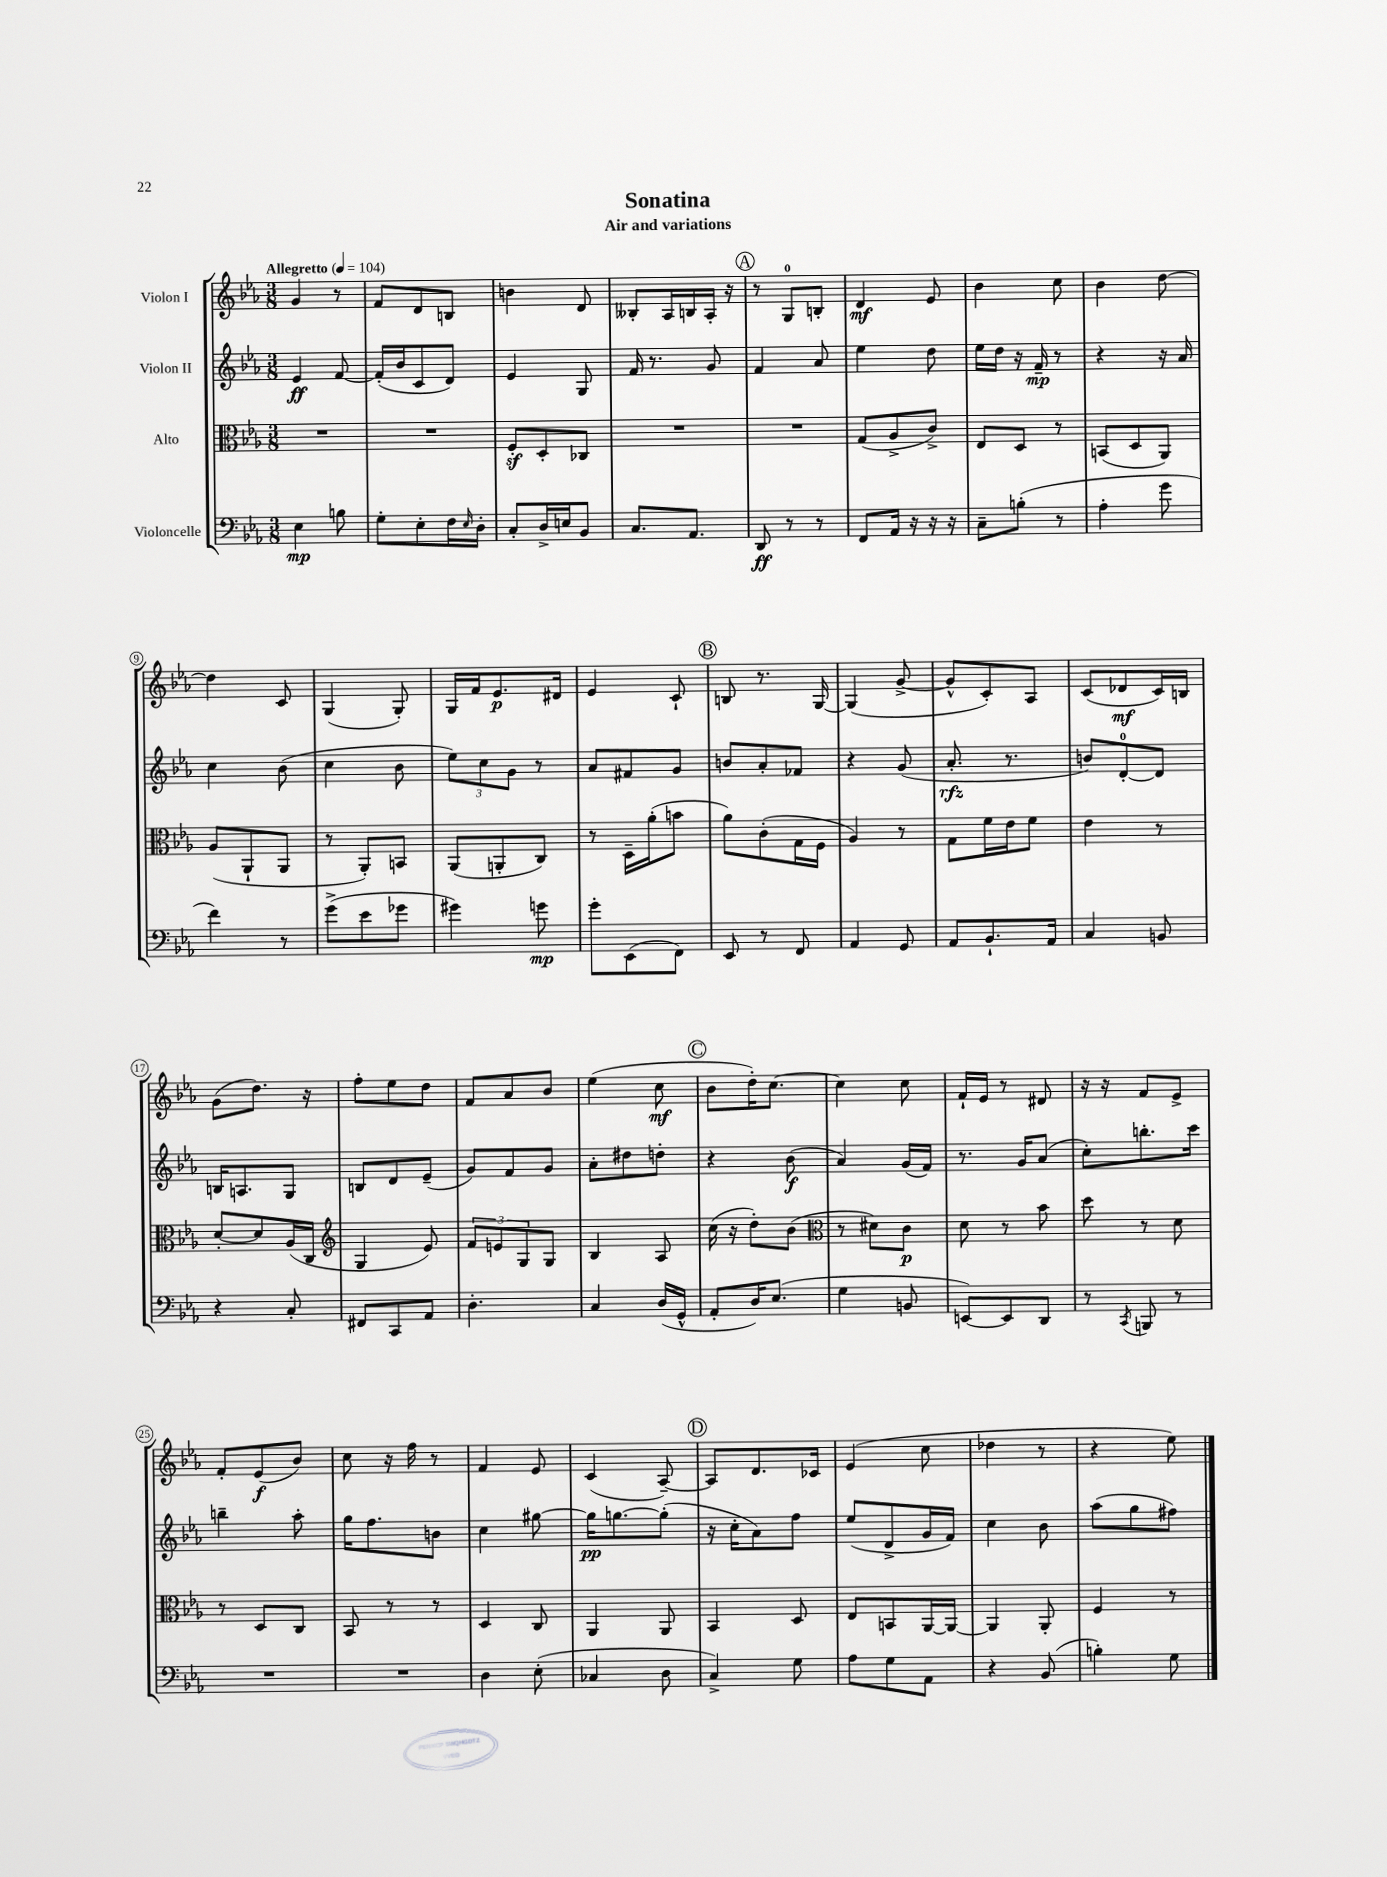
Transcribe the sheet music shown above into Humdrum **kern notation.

**kern	**kern	**kern	**kern
*staff4	*staff3	*staff2	*staff1
*clefF4	*clefC3	*clefG2	*clefG2
*k[b-e-a-]	*k[b-e-a-]	*k[b-e-a-]	*k[b-e-a-]
*M3/8	*M3/8	*M3/8	*M3/8
*MM104	*MM104	*MM104	*MM104
4E-\	4.r	4e-/	4g/
8B\	.	[8f/	8r
=	=	=	=
8G'\L	4.r	(16f'/]LL	8f/L
.	.	16b-/J	.
8E-'\	.	8c/	8d/
16F\L	.	8d/J)	8B/J
16qqE-/	.	.	.
16D'\JJ	.	.	.
=	=	=	=
8C'/L	8F'/L	4e-/	4b\
16D^/L	8D'/	.	.
16E/J	.	.	.
8BB-/J	8C-/J	8G/	8d/
=	=	=	=
8.C/L	4.r	16f/	8B--'/L
.	.	8.r	.
.	.	.	16A-/L
8.AA-/J	.	.	16B/
.	.	8g/	16A-'/JJ
.	.	.	16r
=	=	=	=
8DD/	4.r	4f/	8r
8r	.	.	8G/L
8r	.	8a-/	8B'/J
=	=	=	=
8FF/L	(8G/L	4ee-\	4d/
16AA-/Jk	8A-^/	.	.
16r	.	.	.
16r	8c^/J)	8dd\	8e-/
16r	.	.	.
=	=	=	=
8C~\L	8E-/L	16ee-\LL	4b-\
.	.	16dd\JJ	.
(8B'\J	8D/J	16r	.
.	.	16f~/	.
8r	8r	8r	8cc\
=	=	=	=
4A-'\	(8BB/L	4r	4b-\
.	8D/	.	.
8g\	8AA-/J)	16r	[8dd\
.	.	16a-/	.
=	=	=	=
4f\)	(8A-/L	4cc\	4dd\]
.	8AA-`/	.	.
8r	8AA-/J	(8b-\	8c/
=	=	=	=
(8g^\L	8r	4cc\	(4G/
8e-\	8AA-'/L)	.	.
8g-\J	8BB/J	8b-\	8G'/)
=	=	=	=
4g#\)	(8AA-/L	12ee-\L)	16G/LL
.	.	.	16f/J
.	.	12cc\	.
.	8AA'/	.	8.e-/
.	.	12g\J	.
8g\	8C/J)	8r	.
.	.	.	16d#/Jk
=	=	=	=
8g'\L	8r	8a-/L	4e-/
(8EE-\	16D~\LL	8f#/	.
.	(16a-'\J	.	.
8FF\J)	8b\J	8g/J	8c`/
=	=	=	=
8EE-/	8a-\L)	8b/L	8B/
8r	(8c'\	8a-'/	8.r
8FF/	16G\L	8f-/J	.
.	16F\JJ	.	[16G/
=	=	=	=
4AA-/	4A-/)	4r	(4G/]
8GG/	8r	(8g/	[8g^/
=	=	=	=
8AA-/L	8G\L	8.a-'/	8g^^/]L
8.BB-`/	16f\L	.	8c'/)
.	16e-\J	8.r	.
.	8f\J	.	8A-/J
16AA-/Jk	.	.	.
=	=	=	=
4C/	4e-\	8b/L)	(8c/L
.	.	[8d'/	8d-/
8BB/	8r	8d/]J	16c/L)
.	.	.	16B/JJ
=	=	=	=
4r	[8d'/L	16B/LK	(8g\L
.	.	8.A/	.
.	8d/]	.	8.dd\J)
8C'/	(16A-/L	8G/J	.
.	16C/JJ	.	16r
=	=	=	=
*	*clefG2	*	*
8FF#/L	4G/	8B/L	8ff'\L
8CC/	.	8d/	8ee-\
8AA-/J	8e-/)	(8e-~/J	8dd\J
=	=	=	=
4.D'\	12f/L	8g/L)	8f/L
.	12e/	.	.
.	.	8f/	8a-/
.	12G/	.	.
.	8G/J	8g/J	8b-/J
=	=	=	=
4C/	4B-/	8a-'\L	(4ee-\
.	.	8dd#\	.
(16D/LL	8A-/	8dd'\J	8cc\
16GG^^/JJ	.	.	.
=	=	=	=
8AA-'/L	(16cc\	4r	8b-\L
.	16r	.	.
16D/K)	8dd'\L)	.	16dd'\K)
(8.E-/J	.	.	[8.cc\J
.	(8b-\J	(8b-\	.
=	=	=	=
*	*clefC3	*	*
4G\	8r	4a-/)	4cc\]
.	8d#\L)	.	.
8BB/	8c\J	(16g/LL	8cc\
.	.	16f/JJ)	.
=	=	=	=
[8EE/L)	8d\	8.r	16f`/LL
.	.	.	16e-/JJ
8EE/]	8r	.	8r
.	.	16g/LK	.
8DD/J	8b-\	(8a-/J	8d#/
=	=	=	=
8r	8dd\	8cc'\L)	16r
.	.	.	16r
8qCC/	.	.	.
8BBB/	8r	8.bb'\	8f/L
8r	8d\	.	8e-^/J
.	.	16ccc\Jk	.
=	=	=	=
4.r	8r	4bb~\	8f'/L
.	8D/L	.	(8e-/
.	8C/J	8aa-'\	8b-/J)
=	=	=	=
4.r	8BB-/	16gg\LK	8cc\
.	.	8.ff\	.
.	8r	.	16r
.	.	.	16ff\
.	8r	8b\J	8r
=	=	=	=
4D\	4D/	4cc\	4f/
(8E-'\	8C/	[8gg#\	8e-/
=	=	=	=
4C-/	4AA-/	16gg#\]LK	(4c/
.	.	[8.gg\	.
8D\	8AA-/	(8gg'\]J	[8A-~/)
=	=	=	=
4C^/)	4BB-/	16r	8A-/]L
.	.	16cc'\LK	.
.	.	8a-\)	8.d/
8G\	8D/	8ff\J	.
.	.	.	16c-/Jk
=	=	=	=
8A-\L	8E-/L	(8ee-/L	(4e-/
8G\	8BB/	8d^/	.
8AA-\J	[16AA-/L	16g/L	8cc\
.	16AA-/_JJ	16f/JJ)	.
=	=	=	=
4r	4AA-/]	4cc\	4dd-\
(8BB-/	8AA-'/	8b-\	8r
=	=	=	=
4B'\)	4F/	(8aa-\L	4r
.	.	8gg\	.
8G\	8r	8ff#\J)	8ee-\)
==	==	==	==
*-	*-	*-	*-
